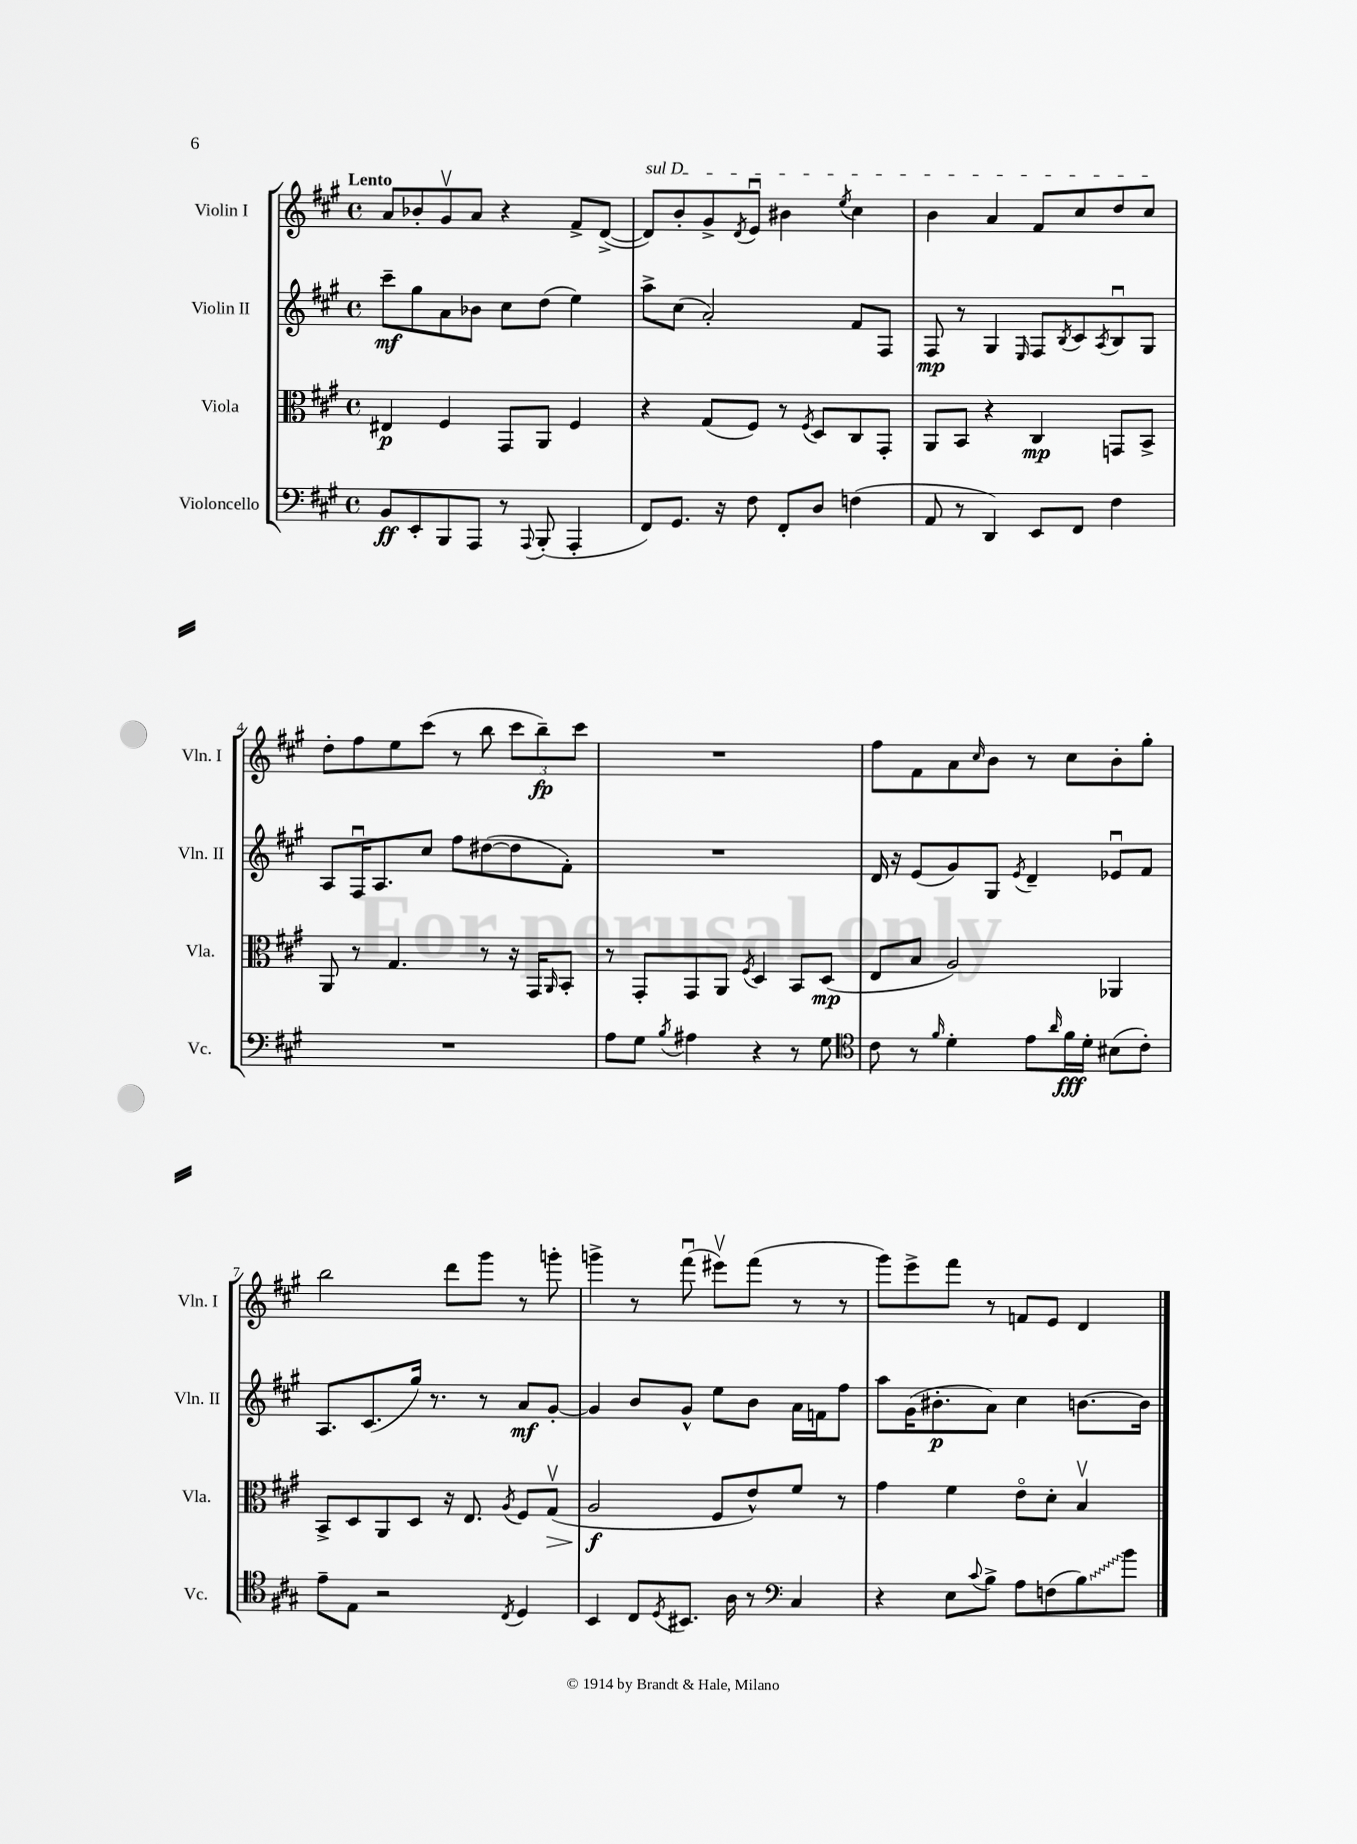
<<
\new StaffGroup <<
\new Staff = "s0" \with { instrumentName = "Violin I" shortInstrumentName = "Vln. I" } {
    \clef treble \key a \major \defaultTimeSignature \time 4/4 \tempo "Lento"
    a'8 bes'8-. gis'8\upbow a'8 r4 fis'8-> d'8~->( |
    \once \override TextSpanner.bound-details.left.text = \markup { \italic "sul D" } d'8\startTextSpan) b'8-. gis'8-> \acciaccatura { d'8 } e'8\downbow bis'4 \acciaccatura { e''8 } cis''4 |
    b'4 a'4 fis'8 cis''8 d''8 cis''8\stopTextSpan |
    d''8-. fis''8 e''8 cis'''8( r8 b''8 \tuplet 3/2 { cis'''8 b''8--\fp) cis'''8 } |
    R1 |
    fis''8 fis'8 a'8 \grace { cis''16 } b'8 r8 cis''8 b'8-. gis''8-. |
    b''2 d'''8 gis'''8 r8 g'''8-. |
    g'''4-> r8 fis'''8\downbow( eis'''8\upbow) fis'''8( r8 r8 |
    gis'''8) e'''8-> fis'''8 r8 f'8 e'8 d'4 \bar "|." |
}
\new Staff = "s1" \with { instrumentName = "Violin II" shortInstrumentName = "Vln. II" } {
    \clef treble \key a \major \defaultTimeSignature \time 4/4
    cis'''8--\mf gis''8 a'8 bes'8 cis''8 d''8( e''4) |
    a''8-> cis''8( a'2-.) fis'8 fis8 |
    fis8\mp r8 gis4 \grace { e16 } fis8 \acciaccatura { b8 } cis'8 \acciaccatura { a8 } b8\downbow gis8 |
    a8 fis16\downbow a8. cis''8 fis''8 dis''8~( dis''8 fis'8-.) |
    R1 |
    d'16 r16 e'8( gis'8) gis8 \acciaccatura { e'8 } d'4-- ees'8\downbow fis'8 |
    a8. cis'8.( gis''16) r8. r8 a'8\mf gis'8~-. |
    gis'4 b'8 gis'8-^ e''8 b'8 a'16 f'16 fis''8 |
    a''8 gis'16( bis'8.-.\p a'8) cis''4 b'8.~ b'16 \bar "|." |
}
\new Staff = "s2" \with { instrumentName = "Viola" shortInstrumentName = "Vla." } {
    \clef alto \key a \major \defaultTimeSignature \time 4/4
    eis4\p fis4 gis,8 a,8 fis4 |
    r4 gis8( fis8) r8 \acciaccatura { fis8 } d8 cis8 gis,8-. |
    a,8 b,8 r4 cis4\mp g,8 b,8-> |
    a,8 r8 gis4. r8 r16 gis,16 \grace { a,16 } b,8-. |
    r8 gis,8-. gis,8 a,8 \acciaccatura { fis8 } d4 b,8 d8\mp( |
    e8 b8 a2) aes,4 |
    b,8-> d8 a,8 d8 r16 e8. \acciaccatura { a8 } fis8 gis8\upbow\>( |
    a2\f\! fis8 e'8-^) fis'8 r8 |
    gis'4 fis'4 e'8\flageolet d'8-. b4\upbow \bar "|." |
}
\new Staff = "s3" \with { instrumentName = "Violoncello" shortInstrumentName = "Vc." } {
    \clef bass \key a \major \defaultTimeSignature \time 4/4
    b,8\ff e,8-. b,,8 a,,8 r8 \appoggiatura { a,,8 } b,,8-.( a,,4-. |
    fis,8) gis,8. r16 fis8 fis,8-. d8 f4( |
    a,8 r8 d,4) e,8 fis,8 fis4 |
    R1 |
    a8 gis8 \acciaccatura { b8 } ais4 r4 r8 gis8 |
    \clef tenor cis'8 r8 \grace { fis'16 } d'4-. e'8 \grace { a'16 } fis'16\fff d'16-. bis8( cis'8-.) |
    e'8-- e8 r2 \acciaccatura { cis8 } d4 |
    b,4 cis8 \acciaccatura { d8 } bis,8. a16 r8 \clef bass cis4 |
    r4 e8 \appoggiatura { cis'8 } b8-> a8 f8( \once \override Glissando.style = #'zigzag b8\glissando) b'8 \bar "|." |
}
>>
>>
